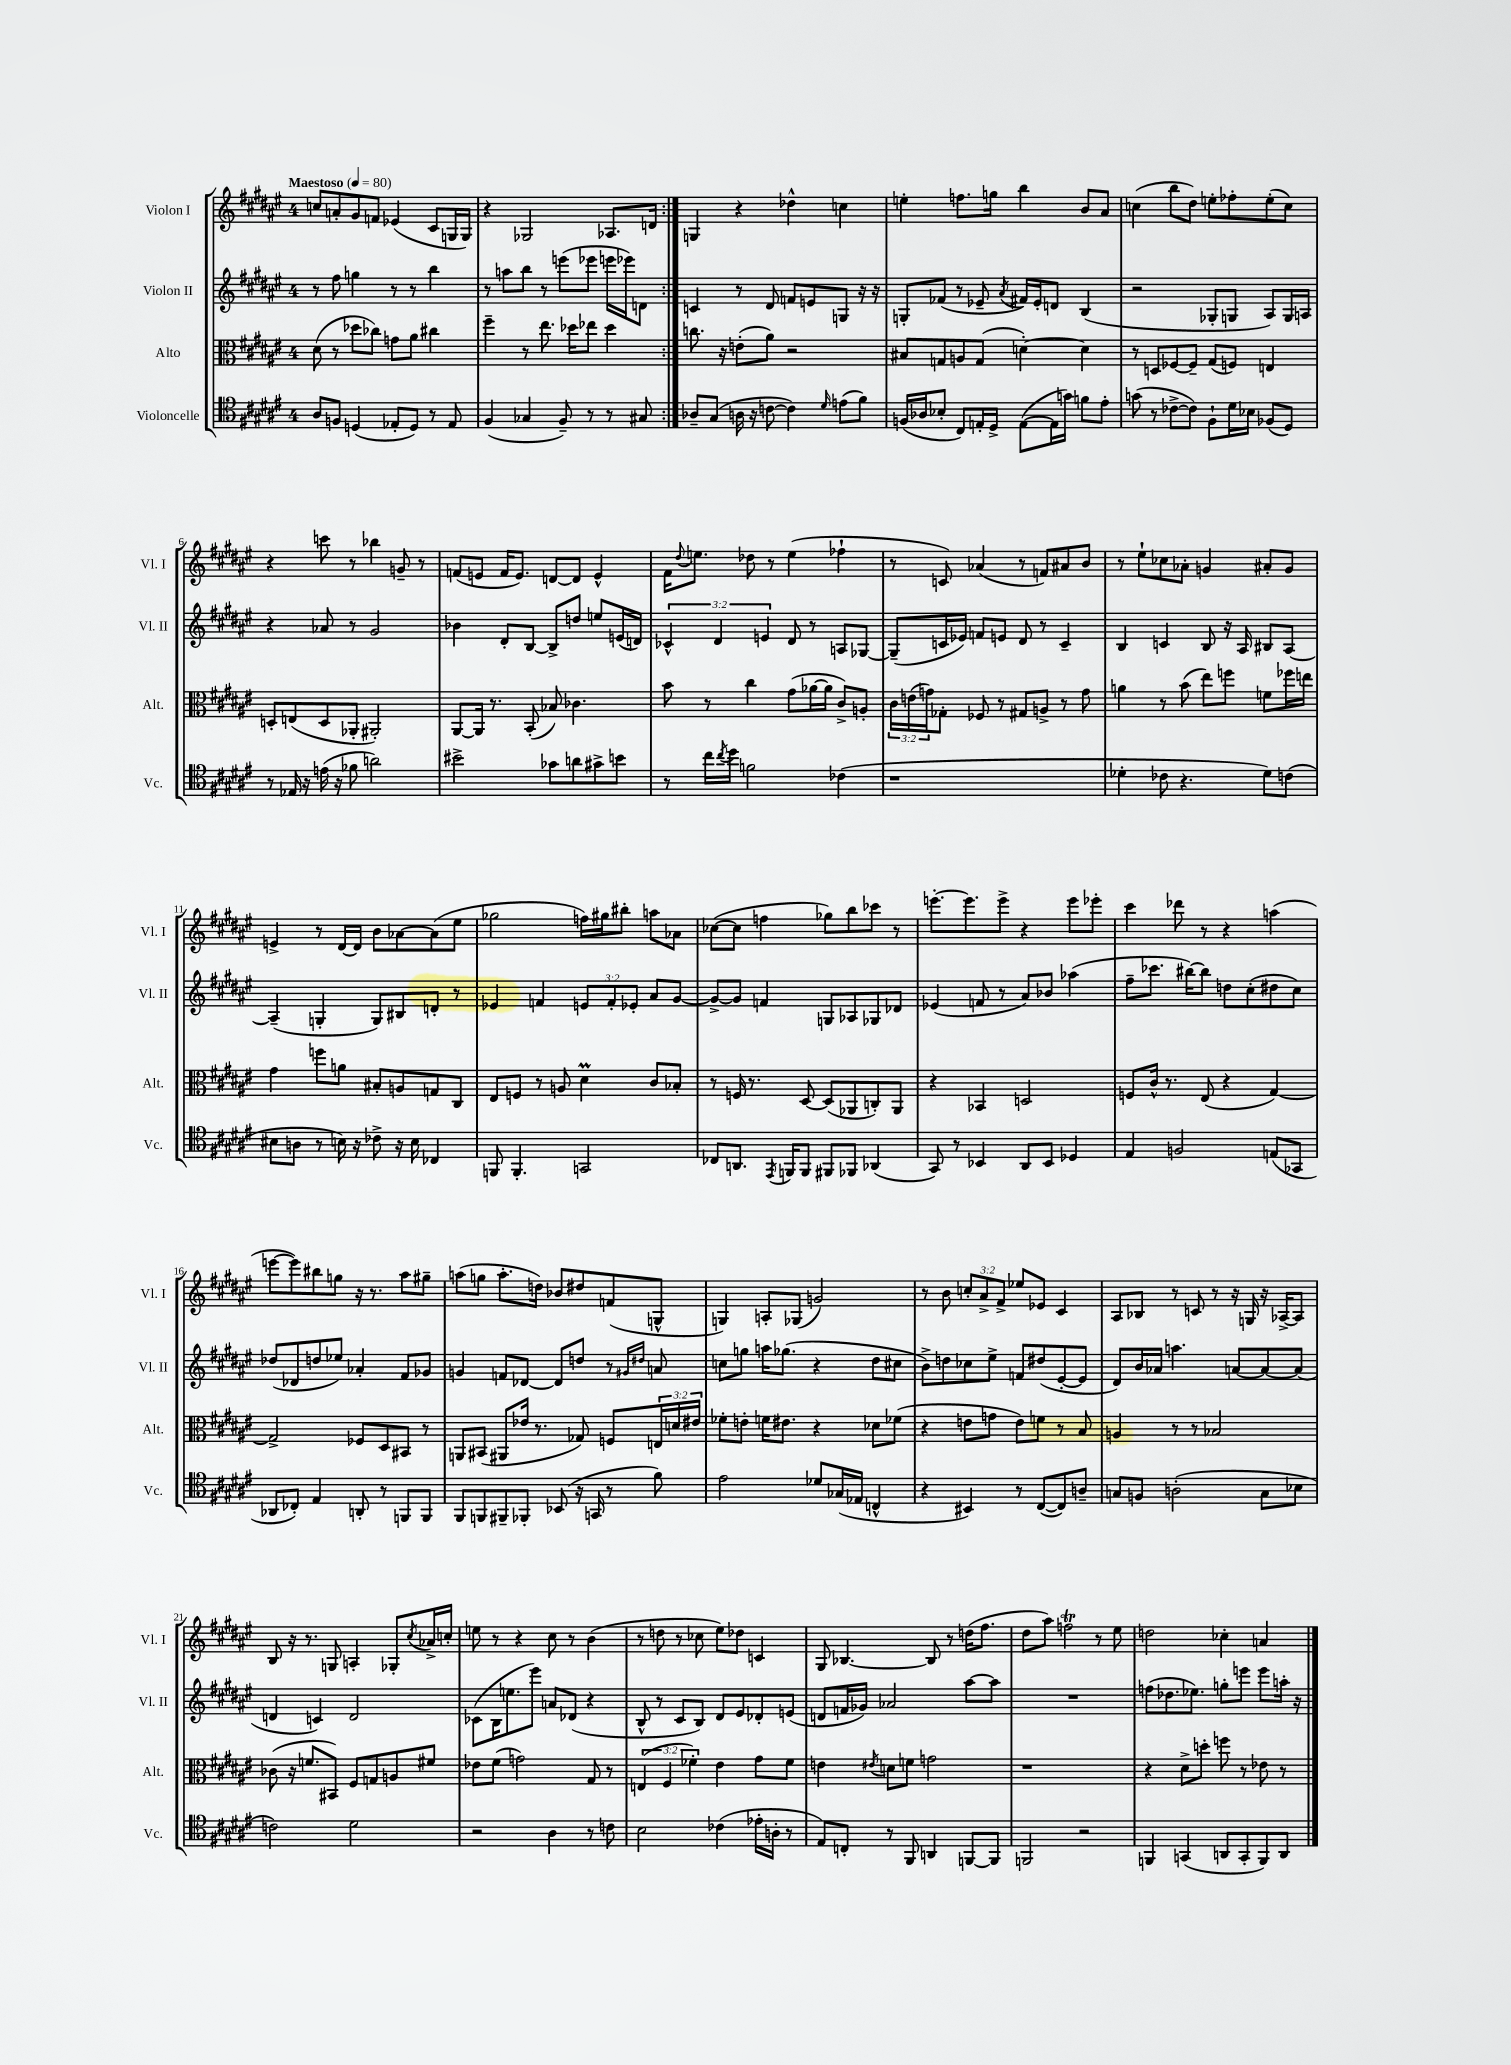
<<
\new StaffGroup <<
\new Staff = "s0" \with { instrumentName = "Violon I" shortInstrumentName = "Vl. I" } {
    \clef treble \key fis \major \once \override Staff.TimeSignature.style = #'single-digit \time 4/4 \override Staff.TupletNumber.text = #tuplet-number::calc-fraction-text \tempo "Maestoso" 4 = 80
    \repeat volta 2 { c''8 a'8-. gis'8 f'8 ees'4( cis'8 g16 g16) |
    r4 ges2 aes8. d'16 | }
    g4 r4 des''4-^ c''4 |
    e''4-. f''8. g''16 b''4 b'8 ais'8 |
    c''4( b''8 dis''8) e''8-. fes''8-. e''8-.( c''8) |
    r4 c'''8 r8 bes''4 g'8-- r8 |
    f'8( e'8 f'16 e'8.) d'8~ d'8 e'4-^ |
    fis'16 \appoggiatura { dis''8 } e''8. des''8 r8 e''4( fes''4-! |
    r8 c'8) aes'4( r8 f'8) ais'8 b'8 |
    r8 eis''8-! ces''8 aes'8-. g'4 ais'8-. g'8 |
    e'4-> r8 dis'16~ dis'16 b'8 aes'8~ aes'8( eis''8 |
    ges''2 f''16) gis''16 bis''8-. a''8 aes'8 |
    ces''8~( ces''8 f''4 ges''8) b''8 ces'''8 r8 |
    e'''8.~-. e'''8. e'''8-> r4 e'''8 ees'''8-. |
    cis'''4 des'''8 r8 r4 a''4( |
    e'''8~ e'''8) bis''8 g''8 r16 r8. ais''8 gis''8-- |
    a''8( g''8 a''8.-. d''16) bes'8 dis''8 f'8( g8-^ |
    g4) a8-. ges8( g'2) |
    r8 b'8 \tuplet 3/2 { c''8-. ais'8-> fis'8-> } ees''8 ees'8 cis'4 |
    ais8 bes8 r8 c'8 r8 r16 g16 r16 aes16~-> aes8 |
    b8 r16 r8. g8 a4-. ges8-. \acciaccatura { cis''8 } aes'16-> c''16-. |
    e''8 r8 r4 cis''8 r8 b'4( |
    r8 d''8 r8 ces''8 eis''8) des''8 c'4 |
    gis8 bes4.~ bes8 r8 d''16( fis''8. |
    dis''8 ais''8) f''2\trill r8 eis''8 |
    d''2 ces''4-. a'4 \bar "|." |
}
\new Staff = "s1" \with { instrumentName = "Violon II" shortInstrumentName = "Vl. II" } {
    \clef treble \key fis \major \once \override Staff.TimeSignature.style = #'single-digit \time 4/4 \override Staff.TupletNumber.text = #tuplet-number::calc-fraction-text
    \repeat volta 2 { r8 fis''8 g''4 r8 r8 b''4 |
    r8 a''8 b''8 r8 e'''8( ees'''8 e'''16 ees'''16) d'8 | }
    c'4 r8 dis'8 f'8 e'8 g8 r16 r16 |
    g8-. fes'8( r8 ees'8-- \acciaccatura { ais'8 } fis'16) ees'16-. d'8 b4( |
    r2 ges8-. g8 ais8) g16 a16 |
    r4 aes'8 r8 gis'2 |
    bes'4 dis'8-. b8~ b8-> d''8 e''8 e'16( d'16) |
    \tuplet 3/2 { ces'4-^ dis'4 e'4 } dis'8 r8 a8 ges8~ |
    ges8--( c'16 ees'16) f'8 e'8 dis'8 r8 c'4-- |
    b4 c'4 b8 r16 ais16 bis8 ais8~ |
    ais4--( g4-. g8) bis8 d'8-. r8 |
    ees'4 f'4 \tuplet 3/2 { e'8 f'8-. ees'8-. } ais'8 gis'8~ |
    gis'8~-> gis'8 f'4 g8 aes8 ges8 des'8 |
    ees'4( f'8 r8 ais'8) bes'8 aes''4( |
    fis''8-- ces'''8. bis''16~) bis''8 d''8 cis''8-.( dis''8 cis''8) |
    des''8( des'8 d''8 ees''8) aes'4-. fis'8 ges'8 |
    g'4 f'8 des'8~ des'8 d''8 r8 \grace { gis'16 dis''16 } a'8 |
    c''8 g''8 a''16 ges''8.( r4 dis''8 cis''8 |
    b'8->) d''8 ces''8 eis''8-> f'8 dis''8( eis'8~-. eis'8 |
    dis'8) b'16 aes'16 a''4. a'8~ a'8~ a'8( |
    d'4 c'4) d'2 |
    ces'8( b16 e''8. eis'''8) a'8 des'8( r4 |
    b8-^ r8 cis'8 b8) dis'8 eis'8 des'8-. e'8( |
    d'8 f'16 ges'16) aes'2 ais''8~ ais''8 |
    R1 |
    f''8( des''8. ees''8.) g''8-. e'''8 e'''8 a''16-. r16 \bar "|." |
}
\new Staff = "s2" \with { instrumentName = "Alto" shortInstrumentName = "Alt." } {
    \clef alto \key fis \major \once \override Staff.TimeSignature.style = #'single-digit \time 4/4 \override Staff.TupletNumber.text = #tuplet-number::calc-fraction-text
    \repeat volta 2 { dis'8( r8 des''8 ces''8) g'8 ais'8 cis''4 |
    fis''4-- r8 eis''8. des''16 ees''8 des''4 | }
    c''8. r16 e'8-.( ais'8) r2 |
    bis8 g8 a8 g8( d'4~-.) d'4 |
    r8 d8 fes8~ fes8-- gis8( f8) e4 |
    d8-. e8( d8 aes,8-. ais,2-.) |
    ais,8~ ais,16 r8. b,8-.( bes8) ces'4. |
    b'8 r8 cis''4 gis'8( aes'16~ aes'16 cis'8->) a8-. |
    \tuplet 3/2 { cis'16 e'16( g'16) } ges8-. fes8 r8 gis8 a8-> r8 g'8 |
    a'4 r8 b'8( eis''8) f''8 f'8 fes''16 e''16 |
    gis'4 f''8 a'8 bis8-. a8 g8 cis8 |
    eis8 f8 r8 a8 dis'4\prall cis'8 bes8-. |
    r8 f16 r8. dis8~ dis8( aes,8 c8-.) aes,8 |
    r4 bes,4 d2 |
    f8 cis'16-^ r8. eis8( r4 gis4~) |
    gis2-> fes8 dis8 bis,8 r8 |
    a,8 bis,8( ais,8 ees'16 r8. ges8) f8 \tuplet 3/2 { e16 d'16 eis'16 } |
    fes'8-. e'8-. f'16 eis'8. r4 des'8 fes'8( |
    r4 e'8 g'8 e'8) f'8 r8 b8 |
    a4 r8 r8 bes2 |
    ces'8( r16 f'8. bis,8) fis8 g8 a8 fis'8 |
    ees'8 fis'8( g'2) gis8 r8 |
    \tuplet 3/2 { e4( fis4 fes'4-.) } eis'4 gis'8 fes'8 |
    e'4 \acciaccatura { eis'8 } d'8 f'8 g'2 |
    r1 |
    r4 dis'8-> d''8-. f''8 r8 ees'8 r8 \bar "|." |
}
\new Staff = "s3" \with { instrumentName = "Violoncelle" shortInstrumentName = "Vc." } {
    \clef tenor \key fis \major \once \override Staff.TimeSignature.style = #'single-digit \time 4/4
    \repeat volta 2 { ais8 f8 d4( ees8-. d8) r8 ees8 |
    fis4( ges4 fis8--) r8 r8 gis8 | }
    aes8-- gis8( a16 r16 c'8~ c'4) \grace { dis'16 } e'8( fis'8) |
    f16( aes16 bes8-. cis8) e16-. dis16-> e8~( e16 g'16) f'8 eis'8-. |
    g'8( r8 ces'8~-> ces'8) fis8-! dis'16 bes16 fes8( dis8) |
    r8 ees16 r16 e'16( r16 fes'8 a'2) |
    bis'2-> ges'8 a'8 gis'8-> b'8 |
    r8 cis''16 \acciaccatura { cis''8 } dis''16 f'2 ces'4( |
    r1 |
    des'4-. ces'8 r4. des'8) c'8( |
    bis8 a8 r8 b16) r16 ces'8-> r16 b16 ces4 |
    f,8 f,4.-. g,2 |
    ces8 a,8. \acciaccatura { eis,8 } f,16 f,8 fis,8 fes,8 aes,4( |
    gis,8) r8 bes,4 ais,8 bes,8 des4 |
    eis4 f2 e8( ges,8 |
    aes,8 ces8-.) eis4 a,8-. r8 f,8 f,8 |
    fis,8 f,8 fis,8-- fes,8-. bes,8( r16 g,16 r8 fis'8) |
    eis'2 des'8 ges16( ees16 c4-^ |
    r4 bis,4) r8 cis8~( cis8) a8-- |
    g8 f8 a2-.( g8 bes8 |
    c'2) dis'2 |
    r2 ais4 r8 c'8 |
    b2 ces'4( ees'16-. a16-. r8 |
    eis8) c8-. r8 fis,8 a,4 f,8~ f,8 |
    f,2 r2 |
    f,4 g,4( a,8 g,8-. f,8) a,8 \bar "|." |
}
>>
>>
